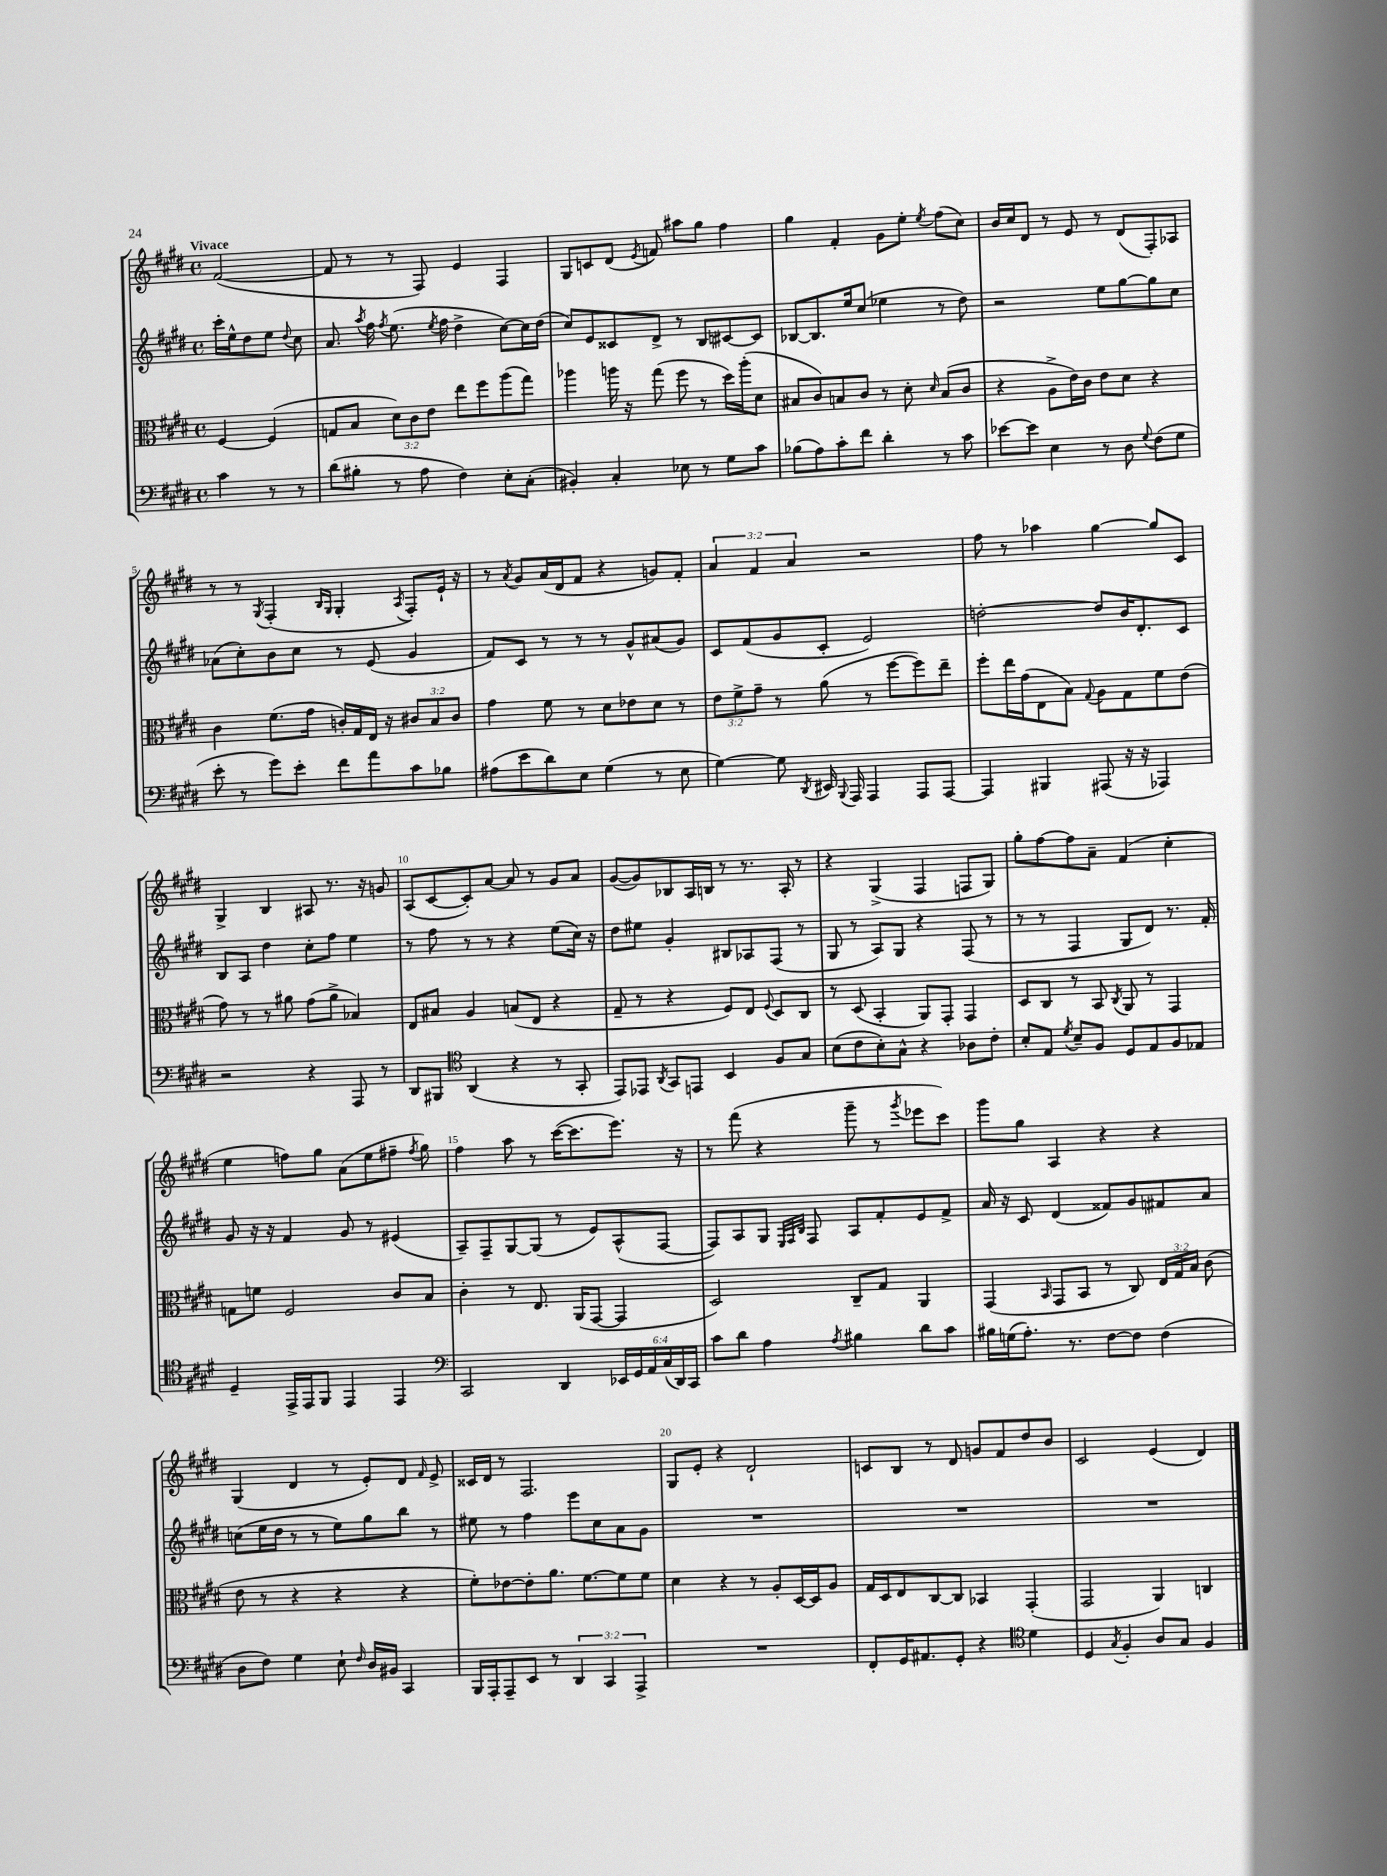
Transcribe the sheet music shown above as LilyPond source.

<<
\new StaffGroup <<
\new Staff = "s0" {
    \clef treble \key e \major \defaultTimeSignature \time 4/4 \override Staff.TupletNumber.text = #tuplet-number::calc-fraction-text \partial 2 \tempo "Vivace"
    \autoBeamOff fis'2~( |
    fis'8 r8 r8 fis8) e'4 fis4 |
    gis8[ c'8 dis'8]( \acciaccatura { e'8 } f'8) ais''8[ gis''8] fis''4 |
    gis''4 fis'4-. gis'8[ e''8]-. \acciaccatura { e''8 } fis''8[( cis''8]) |
    b'16[ cis''16 dis'8] r8 e'8 r8 dis'8[( fis8-.) aes8] |
    r8 r8 \acciaccatura { gis8 } fis4-.( \grace { b16[ gis16] } gis4-. \acciaccatura { a8 } fis8[-.) e'16]-! r16 |
    r8 \acciaccatura { a'8 } gis'8[ a'16( dis'16 fis'8] r4 g'8[) fis'8]-. |
    \tuplet 3/2 { a'4 fis'4 a'4 } r2 |
    fis''8 r8 aes''4 gis''4~ gis''8[ cis'8] |
    gis4-> b4 ais8 r8. r16 g'8 |
    a8[( cis'8~ cis'8-.) a'8]~ a'8 r8 gis'8[ a'8] |
    gis'8[~( gis'8) bes8 a16 b16] r8 r8. a16-. r8 |
    r4 gis4->( fis4 f8[ gis8]) |
    gis''8[-. fis''8~ fis''8 a'8]-- fis'4( cis''4-. |
    e''4 f''8[) gis''8] a'8[( e''8 fis''8]-- \acciaccatura { fis''8 } gis''8) |
    fis''4 a''8 r8 cis'''16[~( cis'''8. e'''8.]) r16 |
    r8 fis'''8( r4 gis'''8-- r8 \acciaccatura { gis'''8 } ees'''8[ cis'''8]) |
    gis'''8[ gis''8] a4 r4 r4 |
    gis4( dis'4 r8 e'8[-.) dis'8] \grace { fis'16 } e'8-> |
    cisis'16[ dis'16] r8 fis2. |
    gis8[ e'8]-. r4 dis'2-! |
    c'8[ b8] r8 dis'8 g'8[ fis'8 dis''8 b'8] |
    cis'2 e'4( dis'4) \bar "|." |
}
\new Staff = "s1" {
    \clef treble \key e \major \defaultTimeSignature \time 4/4 \partial 2
    \autoBeamOff cis'''16[-. e''16-^ dis''8 e''8] \appoggiatura { dis''8 } cis''8 |
    a'8. \acciaccatura { a''8 } fis''16 \acciaccatura { fis''8 } e''8.( \acciaccatura { e''8 } fis''16 dis''4-> cis''8[~) cis''16 dis''16]( |
    cis''8[) e'8 cisis'8 dis'8]-> r8 b8[ cis'8~ cis'8] |
    bes8[~ bes8. e''16 cis''8]( ees''4 r8 dis''8) |
    r2 e''8[ gis''8~ gis''8 cis''8] |
    aes'8[( cis''8-.) b'8 cis''8] r8 e'8( gis'4 |
    fis'8[) cis'8] r8 r8 r8 gis'8[-^ ais'8( gis'8]) |
    cis'8[ fis'8( gis'8 cis'8]-. e'2) |
    d''2~-. d''8[ b'16 dis'8.-. cis'8] |
    b8[ a8] dis''4 cis''8[-. fis''8] e''4 |
    r8 fis''8 r8 r8 r4 e''8[( cis''16]) r16 |
    dis''8[ eis''8] gis'4-. bis8[ aes8 fis8]( r8 |
    gis8 r8 a8[) gis8] r4 fis8( r8 |
    r8 r8 fis4 gis8[ dis'8]) r8. fis'16-. |
    gis'8 r16 r16 fis'4 gis'8 r8 eis'4( |
    a8[--) fis8-- gis8~ gis8]( r8 e'8[) a8-^( fis8]~ |
    fis8[) a8 gis8] \grace { e32[ fis32 b32] } fis8 a8[ fis'8-. e'8 fis'8]-> |
    a'16 r16 cis'8 dis'4( fisis'8[) gis'8 fis'8 a'8] |
    c''8[( e''16 dis''16] r8 r8 e''8[) gis''8 b''8] r8 |
    eis''8 r8 fis''4 e'''8[ cis''8 a'8 gis'8] |
    R1 |
    R1 |
    R1 \bar "|." |
}
\new Staff = "s2" {
    \clef alto \key e \major \defaultTimeSignature \time 4/4 \override Staff.TupletNumber.text = #tuplet-number::calc-fraction-text \partial 2
    \autoBeamOff fis4~ fis4( |
    g8[ b8] \tuplet 3/2 { dis'8[) cis'8 e'8] } e''8[ fis''8 a''8( gis''8]) |
    aes''4 a''16 r16 gis''8( fis''8 r8 dis''16[) a''16-.( dis'8] |
    bis8[ cis'8) b8 cis'8] r8 dis'8-. \grace { dis'16 } b8[( cis'8] |
    r4 a8[-> e'16) cis'16] e'8[ dis'8] r4 |
    cis'4 fis'8.[( gis'16] c'16[-.) gis16 e16] r16 \tuplet 3/2 { cis'8[ b8 cis'8] } |
    gis'4 fis'8 r8 dis'8[ ees'8 dis'8] r8 |
    \tuplet 3/2 { e'8[ fis'8-> gis'8]-- } r8 a'8( r8 fis''8[~ fis''8) e''8]-- |
    fis''8[-. e''16 gis'16( e8 b8]) \appoggiatura { gis8 } a8[ gis8 fis'8 e'8]( |
    gis'8) r8 r8 ais'8 gis'8[( ais'8]-> bes4) |
    e8[ bis8] a4 b8[( e8] r4 |
    gis8-- r8 r4 fis8[) e8] \appoggiatura { fis8 } dis8[ cis8] |
    r8 dis8( b,4-. a,8[) gis,8]-. gis,4 |
    dis8[ cis8] r8 b,8 \acciaccatura { cis8 } a,8 r8 gis,4 |
    g8[ f'8] fis2 cis'8[ b8] |
    cis'4-. r8 e8. a,16[( gis,8]~ gis,4 |
    dis2) cis8[-- gis8] a,4 |
    gis,4( \grace { b,16 } gis,8[ b,8] r8 cis8) \tuplet 3/2 { e16[ gis16 b16] } cis'8( |
    e'8 r8 r4 r4 r4 |
    fis'8[-.) ees'8~ ees'8-. a'8.] fis'8.[~ fis'8 fis'8] |
    dis'4 r4 r8 a8[-. dis16~ dis16 a8] |
    gis16[ dis16 e8 cis8~ cis8] bes,4 gis,4-.( |
    gis,2 a,4) c4 \bar "|." |
}
\new Staff = "s3" {
    \clef bass \key e \major \defaultTimeSignature \time 4/4 \override Staff.TupletNumber.text = #tuplet-number::calc-fraction-text \partial 2
    \autoBeamOff cis'4 r8 r8 |
    dis'8[( bis8]-. r8 a8 fis4) e8[-. cis8]-.( |
    bis,4-.) cis4-. ees8 r8 gis8[ cis'8] |
    bes8[( a8) cis'8-. fis'8] dis'4-. r8 cis'8 |
    ees'8[~ ees'8] e4 r8 dis8 \appoggiatura { gis8 } fis8[( gis8] |
    e'8-. r8 gis'8[) e'8]-. fis'8[ a'8 cis'8 bes8] |
    ais8[( e'8 dis'8) e8] gis4( r8 e8 |
    gis4~) gis8 \acciaccatura { dis,8 } eis,16 \appoggiatura { b,,8 } a,,16 a,,4 a,,8[ a,,8]~ |
    a,,4 bis,,4 ais,,8( r16 r16 aes,,4) |
    r2 r4 a,,8 r8 |
    dis,8[ bis,,8] \clef tenor a,4( r4 r8 gis,8-. |
    e,8[) ees,8] \acciaccatura { a,8 } gis,8[ e,8] b,4 fis8[ gis8] |
    b8[( cis'8 b8-.) gis8]-^ r4 aes8[ cis'8]-. |
    b8[-. e8] \acciaccatura { dis'8 } b8[-- fis8] dis8[ e8 fis8 ees8] |
    dis4-- e,16[-> e,16 fis,8] e,4 e,4 |
    \clef bass cis,2 dis,4 \tuplet 6/4 { ees,16[ gis,16 a,16 cis16( dis,16) cis,16] } |
    cis'8[ dis'8] a4 \acciaccatura { a8 } bis4 dis'8[ cis'8] |
    bis16[ g16( a8.]-.) r8. fis8[~ fis8] fis4( |
    dis8[ fis8]) gis4 e8-! \grace { fis16 } dis16[ bis,16] cis,4 |
    b,,16[ a,,16-. a,,8-- e,8] r8 \tuplet 3/2 { dis,4 cis,4 a,,4-> } |
    R1 |
    fis,8[-. gis,16 ais,8. gis,8]-. r4 \clef tenor dis'4 |
    dis4 \acciaccatura { gis8 } fis4-. a8[ gis8] fis4 \bar "|." |
}
>>
>>
\layout { \context { \Score \override BarNumber.break-visibility = ##(#f #t #t) barNumberVisibility = #(every-nth-bar-number-visible 5) } }
